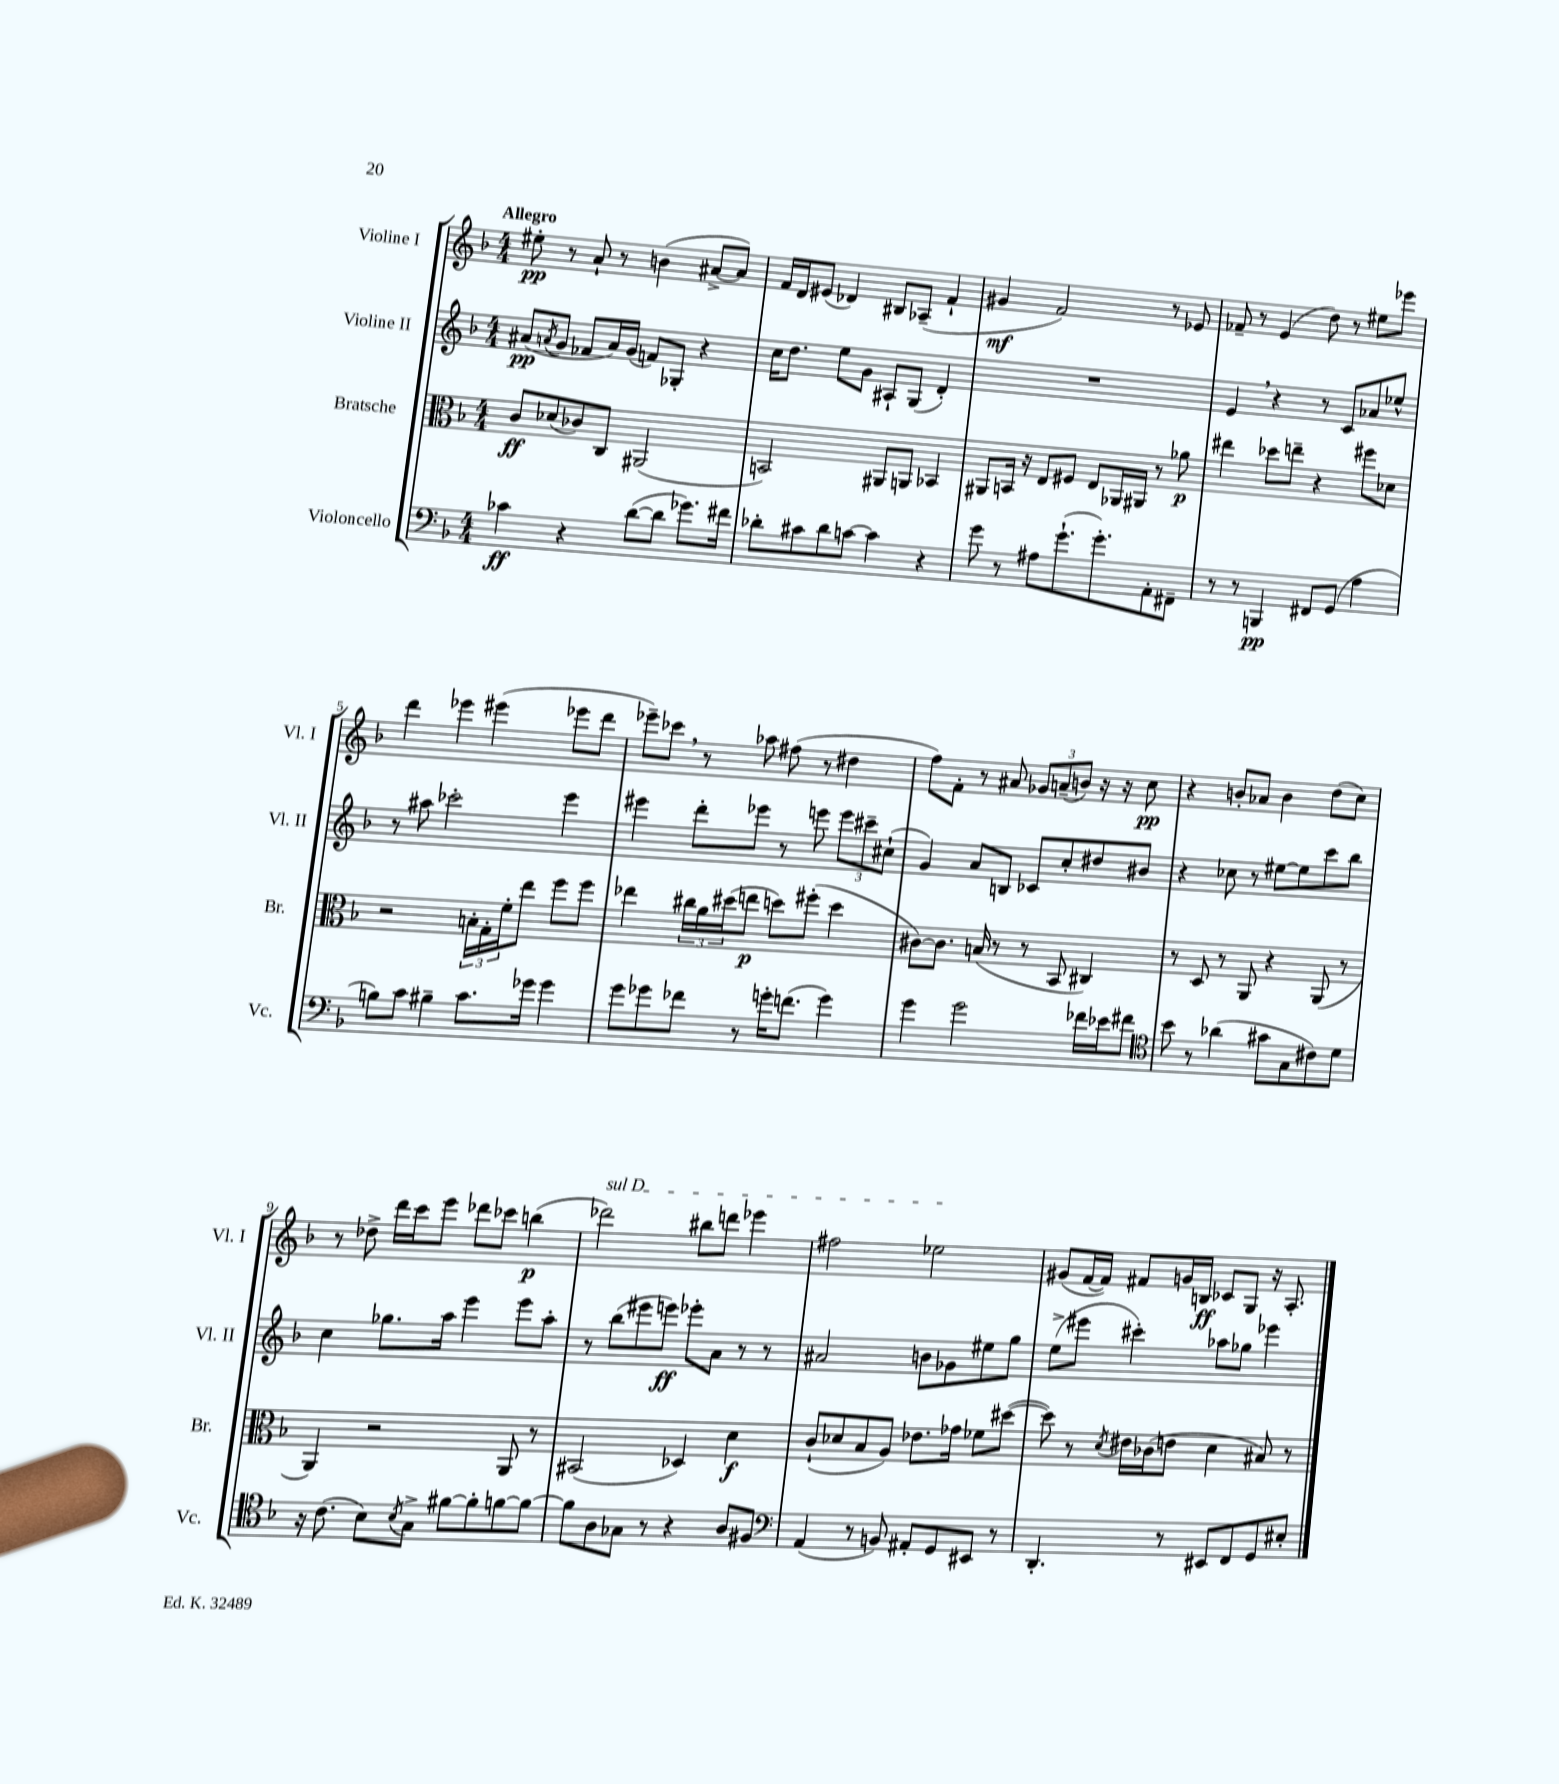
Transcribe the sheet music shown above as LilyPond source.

<<
\new StaffGroup <<
\new Staff = "s0" \with { instrumentName = "Violine I" shortInstrumentName = "Vl. I" } {
    \clef treble \key f \major \numericTimeSignature \time 4/4 \tempo "Allegro"
    eis''8-.\pp r8 a'8-! r8 b'4( ais'8~-> ais'8) |
    f'16 d'16 eis'8( des'4) bis8 aes8--( f'4-! |
    gis'4\mf f'2) r8 ees'8 |
    fes'8-- r8 e'4( d''8) r8 eis''8 ees'''8 |
    d'''4 ees'''4 eis'''4( ees'''8 d'''8 |
    ees'''8--) ces'''8 \breathe r8 aes''8 fis''8( r8 dis''4 |
    f''8) f'8-. r8 ais'8 \tuplet 3/2 { ges'8 a'8--( b'8) } r16 r16 c''8\pp |
    r4 b'8-. aes'8 b'4 d''8( c''8) |
    r8 des''8-> d'''16 c'''16 e'''8 des'''8 ces'''8 b''4\p( |
    \once \override TextSpanner.bound-details.left.text = \markup { \italic "sul D" } des'''2\startTextSpan) bis''8 d'''8 ees'''4 |
    fis''2 ees''2\stopTextSpan |
    gis'8( f'16~ f'16) fis'8 g'16 b16\ff ces'8 g8 r16 a8.-. \bar "|." |
}
\new Staff = "s1" \with { instrumentName = "Violine II" shortInstrumentName = "Vl. II" } {
    \clef treble \key f \major \numericTimeSignature \time 4/4
    ais'8\pp( \acciaccatura { a'8 } g'8 fes'8 a'16) g'16( f'8) ges8-. r4 |
    c''16 d''8. e''8 g'8 ais8-! g8( d'4-.) |
    R1 |
    e'4 \breathe r4 r8 c'8 aes'8 ees''8-^ |
    r8 ais''8 ces'''2-. e'''4 |
    eis'''4 d'''8-. ees'''8 r8 e'''8 \tuplet 3/2 { e'''8 cis'''8-- cis''8-!( } |
    g'4) a'8 b8 ces'8 c''8-. dis''8 bis'8 |
    r4 ces''8 r8 eis''8~ eis''8 c'''8 bes''8 |
    c''4 ges''8. a''16 e'''4 e'''8 a''8-. |
    r8 bes''8( eis'''8 e'''8\ff) ees'''8-. a'8 r8 r8 |
    ais'2 b'8 ges'8 eis''8 g''8 |
    e''8->( eis'''8 cis'''4-.) aes''8 ges''8 ees'''4 \bar "|." |
}
\new Staff = "s2" \with { instrumentName = "Bratsche" shortInstrumentName = "Br." } {
    \clef alto \key f \major \numericTimeSignature \time 4/4
    c'8\ff des'8( ces'8) c8 ais,2( |
    b,2) ais,8 a,8 bes,4 |
    ais,8 b,16 r16 e8 fis8 e8 aes,16 ais,16 r8 aes'8\p |
    eis''4 des''8 e''8-- r4 fis''8 des'8 |
    r2 \tuplet 3/2 { b16-. g16-. f'16-. } e''8 f''8 f''8 |
    ees''4 \tuplet 3/2 { cis''16 a'16 dis''16( } e''8\p d''8) fis''8-.( d''4 |
    cis'8~) cis'8. b16( r8 r8 bes,8 cis4) |
    r8 d8 r8 a,8 r4 a,8( r8 |
    a,4) r2 a,8 r8 |
    bis,2( des4) d'4\f |
    c'8-!( des'8 bes8 a8) ees'8. ges'16 fes'8 dis''8~( |
    dis''8) r8 \acciaccatura { d'8 } eis'16 ces'16( e'8 d'4 bis8) r8 \bar "|." |
}
\new Staff = "s3" \with { instrumentName = "Violoncello" shortInstrumentName = "Vc." } {
    \clef bass \key f \major \numericTimeSignature \time 4/4
    ces'4\ff r4 d'8~( d'8 ges'8.) fis'16 |
    des'8-. cis'8 des'8 c'8~ c'4 r4 |
    g'8 r8 ais8 g'8.-!( g'8.-.) a,8-. fis,8-- |
    r8 r8 b,,4\pp fis,8 g,8( a4 |
    b8) c'8 bis4-- c'8. ges'16 ges'4 |
    g'8 ges'8 fes'8 r8 g'16-. f'8.( g'4) |
    g'4 g'2 fes'16 ees'16 fis'8 |
    \clef tenor bes'8 r8 aes'4( gis'8 g8 cis'8) d'8 |
    r16 c'8.( bes8) \acciaccatura { bes8 } g8-> fis'8~ fis'8-. f'8~ f'8~ |
    f'8 a8 ges8 r8 r4 a8 fis8 |
    \clef bass a,4( r8 b,8) ais,8-. g,8 eis,8 r8 |
    d,4.-. r8 eis,8 f,8 g,8 eis8-. \bar "|." |
}
>>
>>
